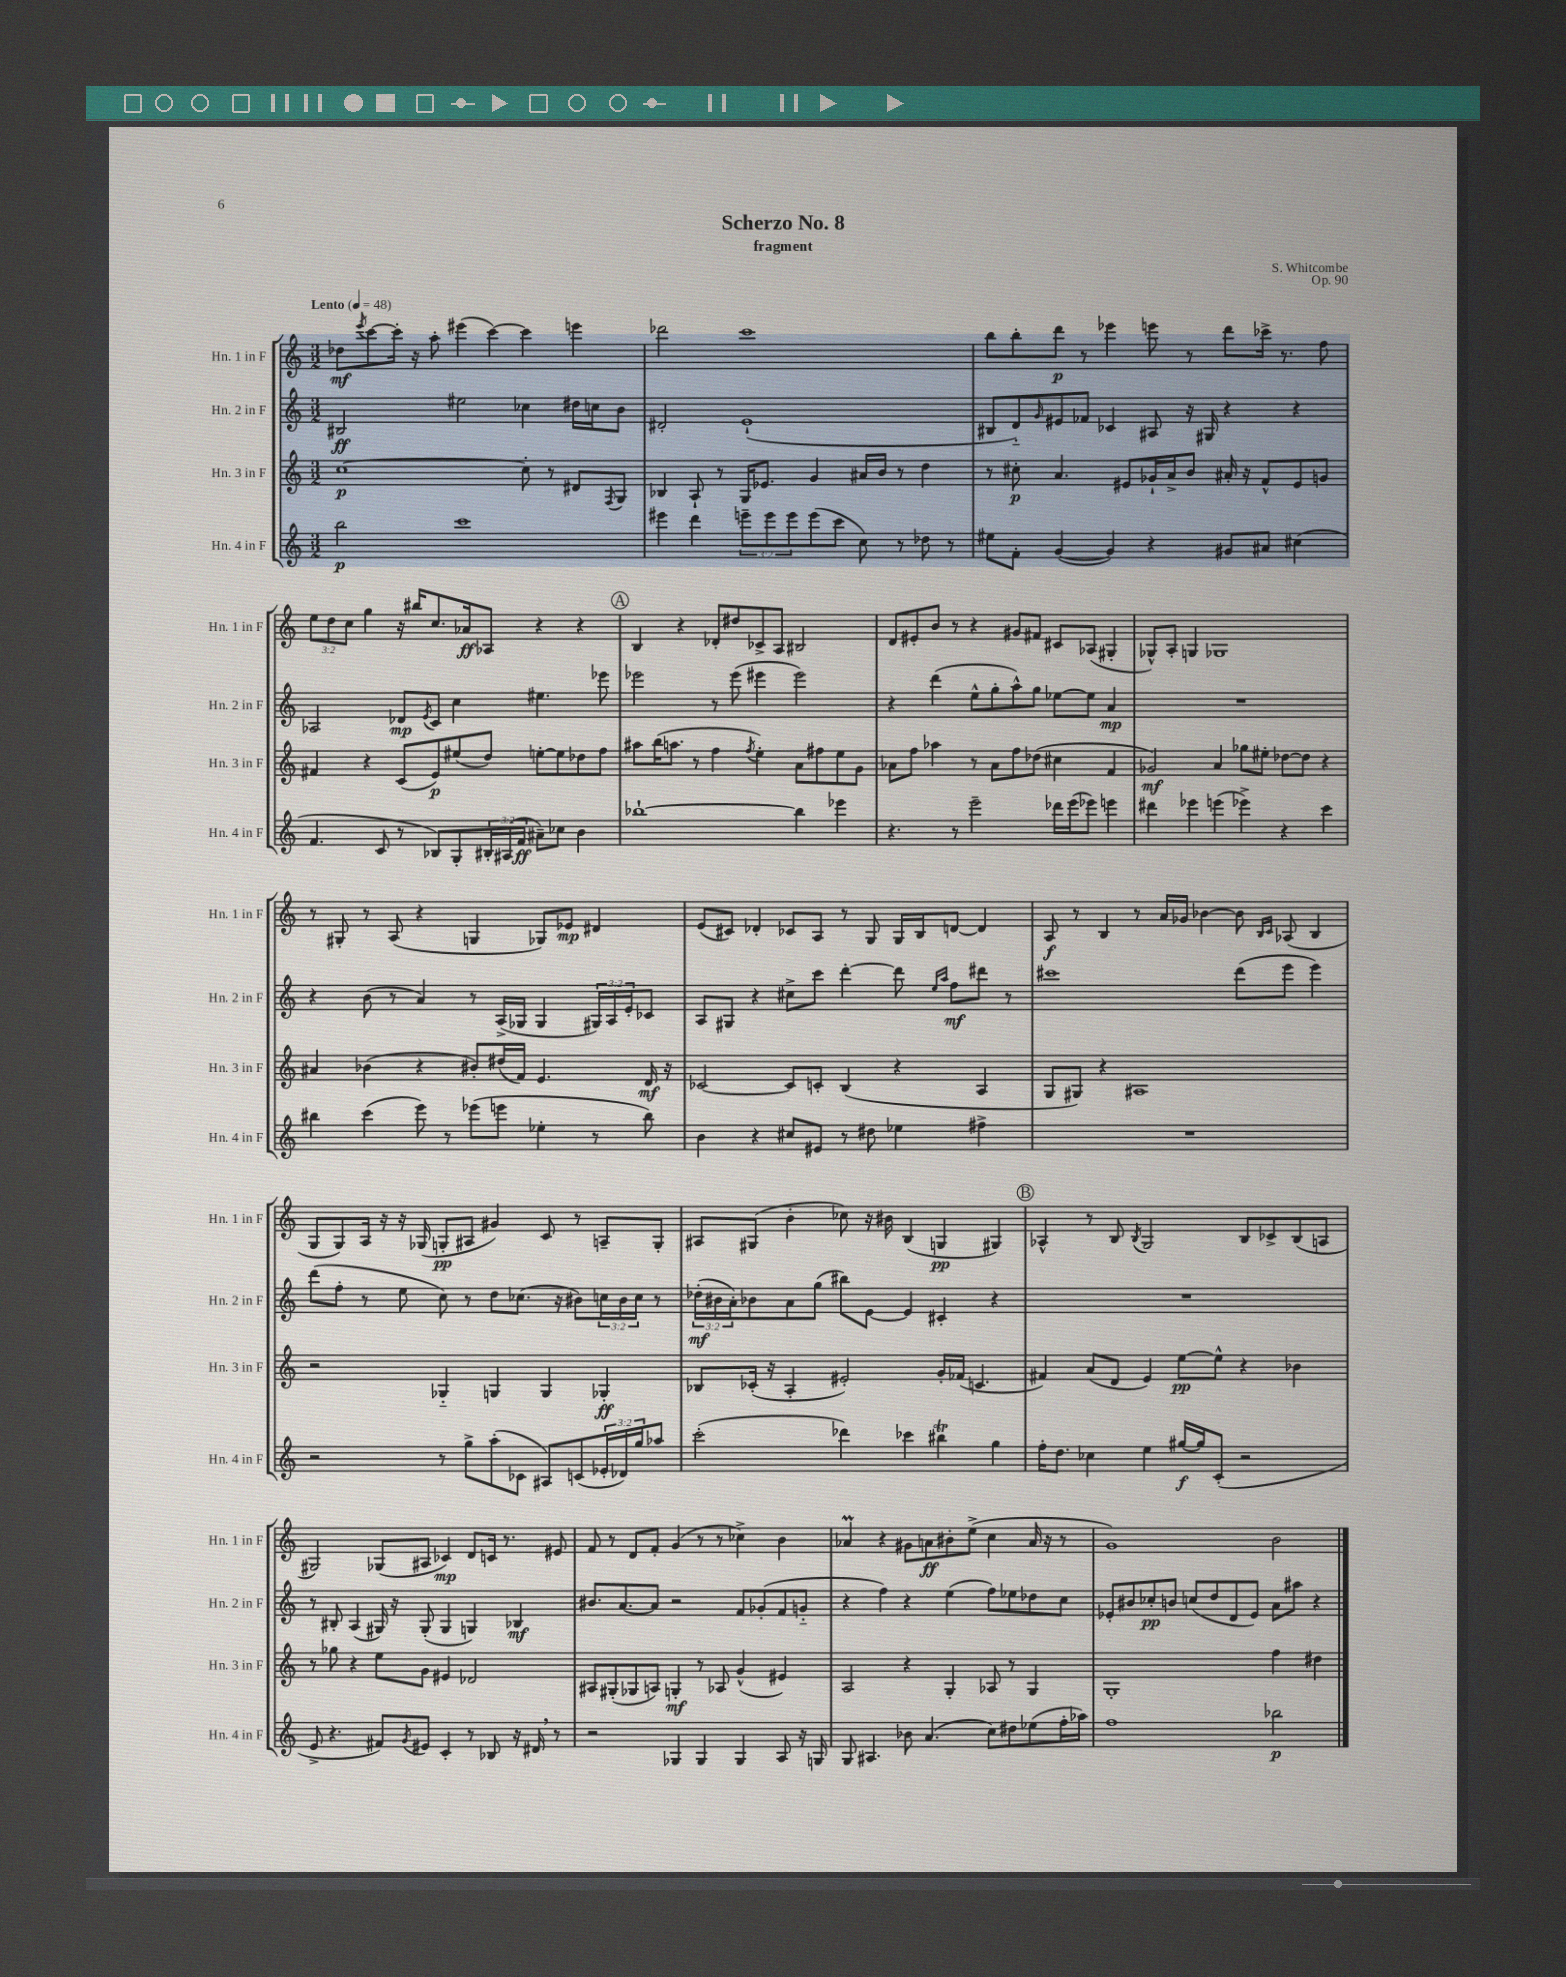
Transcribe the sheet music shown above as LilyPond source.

\header { title = "Scherzo No. 8" composer = "S. Whitcombe" subtitle = "fragment" opus = "Op. 90" }
<<
\new StaffGroup <<
\new Staff = "s0" \with { instrumentName = "Hn. 1 in F" shortInstrumentName = "Hn. 1 in F" } {
    \clef treble \key c \major \numericTimeSignature \time 3/2 \override Staff.TupletNumber.text = #tuplet-number::calc-fraction-text \tempo "Lento" 4 = 48
    des''8\mf \acciaccatura { e'''8 } c'''8~ c'''16-. r16 a''8-. eis'''4( c'''4~) c'''4 e'''4 |
    des'''2 c'''1 |
    b''8 b''8-. d'''8\p r8 ees'''4 e'''8 r8 d'''8 ces'''16-> r8. f''8 |
    \tuplet 3/2 { e''8 d''8 c''8 } g''4 r16 bis''16 c''8. aes'16\ff aes8 r4 r4 |
    \mark \markup { \circle "A" } b4 r4 des'8-. dis''8 ces'8-> a8 bis2 |
    d'8 eis'8-. b'8 r8 r4 gis'8 fis'8 cis'8 aes8( gis4-. |
    ges8-^) a8-. g4 ges1 |
    r8 gis8-. r8 a8( r4 g4 ges8) ees'8\mp dis'4 |
    e'8( cis'8) des'4-. ces'8 a8 r8 g8 g16 b16 d'8~ d'4 |
    a8\f r8 b4 r8 a'16 ges'16 bes'4~ bes'8 \grace { b16 c'16 } aes8( b4 |
    g8 g8) a16 r16 r16 ges16( g8-.\pp ais8 gis'4) c'8 r8 a8-- g8-. |
    ais8 gis8( b'4-. ces''8) r16 bis'16 b4( g4\pp gis4) |
    \mark \markup { \circle "B" } aes4-^ r8 b8 \acciaccatura { b8 } g2 b8 ces'8-> b8( a8 |
    gis2) ges8( ais8 ces'4\mp) d'8 c'16 r8. eis'8 |
    f'8 r8 d'8 f'8-. g'4( r8 r8 ces''4->) b'4 |
    aes'4\prall r4 gis'8 a'8\ff bis'8-. e''8->( c''4 a'16 r16 r8 |
    g'1) b'2 \bar "|." |
}
\new Staff = "s1" \with { instrumentName = "Hn. 2 in F" shortInstrumentName = "Hn. 2 in F" } {
    \clef treble \key c \major \numericTimeSignature \time 3/2 \override Staff.TupletNumber.text = #tuplet-number::calc-fraction-text
    bis2\ff eis''2 ces''4 dis''16 c''16 b'8 |
    dis'2-. e'1-!( |
    bis8 d'8-_) \grace { g'16 } eis'8 fes'8 ces'4 ais8 r16 gis16 r4 r4 |
    aes2 des'8\mp \acciaccatura { e'8 } c'8 c''4 eis''4. ees'''8 |
    \mark \markup { \circle "A" } ees'''2 r8 ees'''8( eis'''4 eis'''2) |
    r4 d'''4( e''8-^ g''8-. a''8-^) g''8 ees''8~ ees''8 a'4\mp |
    R1. |
    r4 b'8( r8 a'4) r8 a16->( ges16 ges4 \tuplet 3/2 { gis16) a16 e'16-. } ces'8 |
    a8 gis8 r4 cis''8-> c'''8 d'''4~-. d'''8 \grace { e''16 a''16 } f''8\mf dis'''8 r8 |
    cis'''1 d'''8( e'''8 e'''4) |
    d'''8( f''8-. r8 e''8 c''8) r8 d''8 ces''8.( r16 bis'8) \tuplet 3/2 { c''16 bis'16 c''16 } r8 |
    \tuplet 3/2 { des''16-.\mf( bis'16 a'16-.) } bes'8 a'8 g''8( bis''8) e'8~ e'4 cis'4-. r4 |
    \mark \markup { \circle "B" } R1. |
    r8 bis8-. a4( gis16) r16 gis8-.( gis4 g4) bes4\mf |
    bis'8. a'8.~ a'8 r2 f'8 ges'8-.( f'8 g'8-_ |
    r4 f''4) r4 e''4( f''8) ees''8 des''8 c''8 |
    ees'8-. bis'8 ces''8-.\pp b'8 c''8( d''8 d'8 ees'8) a'8 ais''8 r4 \bar "|." |
}
\new Staff = "s2" \with { instrumentName = "Hn. 3 in F" shortInstrumentName = "Hn. 3 in F" } {
    \clef treble \key c \major \numericTimeSignature \time 3/2
    c''1~\p c''8-. r8 dis'8 \acciaccatura { f8 } g8 |
    bes4 a8-! r8 g16 ees'8. g'4 ais'16 b'16 r8 d''4 |
    r8 cis''8-.\p a'4. eis'8 ges'16-! a'16-> b'8 ais'16-. r16 f'8-^ eis'8 g'8 |
    fis'4 r4 c'8( e'8\p) eis''8( d''8) e''8~-. e''8 des''8 f''8 |
    \mark \markup { \circle "A" } ais''8 b''16( a''8. r8 f''4 \acciaccatura { f''8 } e''4-.) a'8 fis''8 e''8 g'8 |
    aes'8 f''8 aes''4 r8 aes'8 f''8 des''8( cis''4 f'4 |
    ges'2\mf) a'4 ges''8 eis''8-. des''8~ des''8 r4 |
    ais'4 bes'4( r4 bis'8-.) dis''16( f'16) e'4. d'16\mf r16 |
    ces'2~ ces'8 c'8-. b4( r4 a4 |
    g8 gis8) r4 ais1 |
    r2 ges4-_ g4 g4 ges4-.\ff |
    bes8 ces'16-.( r16 a4-. eis'2-.) g'16-. fes'16( c'4. |
    \mark \markup { \circle "B" } fis'4) a'8( d'8 e'4) e''8~\pp e''8-^ r4 bes'4 |
    r8 ges''8 r4 e''8 g'8 eis'4 des'2 |
    ais8 gis8-.( ges8 a8) g4-.\mf r8 aes8 g'4-^( eis'4) |
    a2 r4 g4-. aes8 r8 g4 |
    g1-. f''4 dis''4 \bar "|." |
}
\new Staff = "s3" \with { instrumentName = "Hn. 4 in F" shortInstrumentName = "Hn. 4 in F" } {
    \clef treble \key c \major \numericTimeSignature \time 3/2 \override Staff.TupletNumber.text = #tuplet-number::calc-fraction-text
    b''2\p c'''1 |
    eis'''4 d'''4 \tuplet 3/2 { e'''8-- e'''8 e'''8 } e'''8( c'''8 c''8) r8 des''8 r8 |
    eis''8 f'8-. g'4~( g'4) r4 gis'8 ais'8 cis''4( |
    f'4. c'8 r8 bes8) g8-. \tuplet 3/2 { bis16-. ais16( f'16\ff } ais'8--) ces''8 b'4 |
    \mark \markup { \circle "A" } bes''1~-! bes''4 ees'''4 |
    r4. r8 e'''2-- des'''16 e'''16( ees'''8) e'''4 |
    dis'''4 ees'''4 e'''4( ees'''4->) r4 c'''4 |
    bis''4 c'''4( e'''8) r8 ees'''8( e'''8 ees''4-. r8 bis''8) |
    b'4 r4 cis''8 eis'8 r8 dis''8 ees''4 fis''4-> |
    R1. |
    r2 r8 g''8-> a''8-.( ces'8 ais8) c'8( \tuplet 3/2 { ees'16-. des'16) g''16 } aes''8 |
    c'''2-.( des'''4) ces'''4 bis''4\trill g''4 |
    \mark \markup { \circle "B" } f''16-. d''8. ces''4 e''4 gis''16~\f gis''16 c'8-.( r2 |
    e'8-> r4. fis'8) \acciaccatura { g'8 } eis'8 c'4-. r8 bes8 r16 dis'16 \breathe r8 |
    r2 ges4 ges4 ges4 a8 r16 g16 |
    g8 ais4. bes'8 a'4.( c''8) dis''8 ees''8( f''16-. aes''16) |
    f''1 bes''2\p \bar "|." |
}
>>
>>
\layout { \context { \Score \remove "Bar_number_engraver" } }
